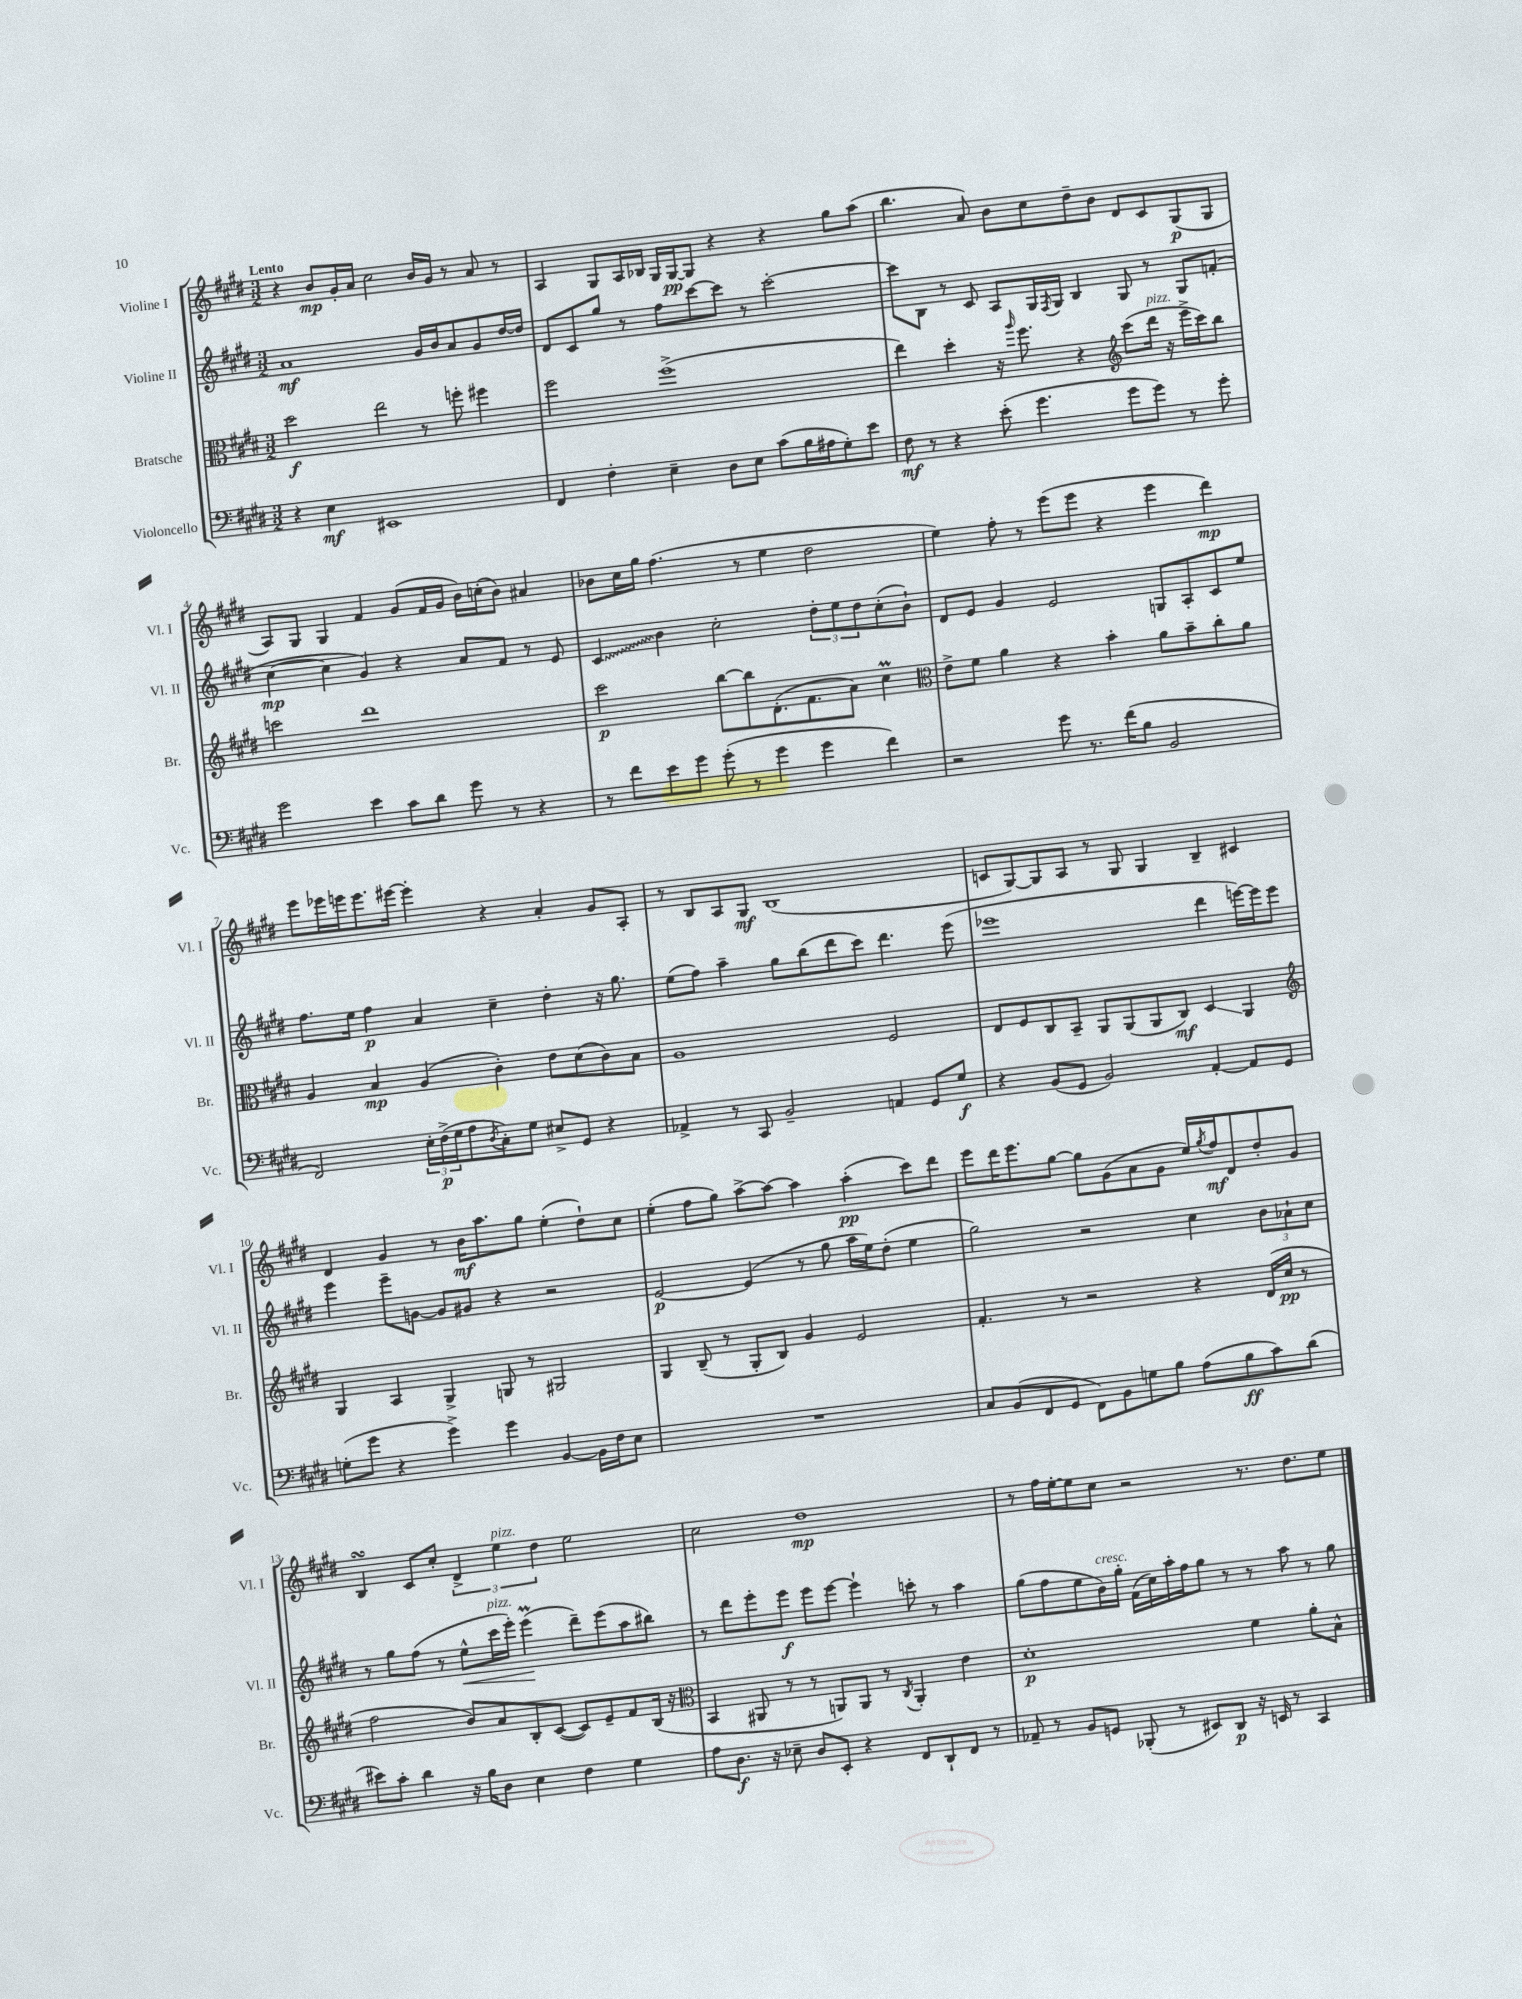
<<
\new StaffGroup <<
\new Staff = "s0" \with { instrumentName = "Violine I" shortInstrumentName = "Vl. I" } {
    \clef treble \key e \major \numericTimeSignature \time 3/2 \tempo "Lento"
    r4 b'8\mp gis'16-. a'16 cis''2 b'16 gis'16 r8 a'8 r8 |
    a4 gis8 a16 bes16 gis16 gis16~\pp gis8 r4 r4 gis''8 a''8( |
    b''4. a'8) b'8 cis''8 dis''8-- b'8 dis'8 cis'8 gis8\p( gis8 |
    a8) gis8 gis4 fis'4 gis'8( fis'16 gis'16 b'16) c''16-.( b'8) ais'4 |
    bes'8 cis''16 gis''16 fis''4.( r8 e''4 dis''2 |
    e''4) fis''8-. r8 e'''8( e'''8 r4 e'''4 dis'''4\mp) |
    e'''8 ees'''16 e'''16 e'''8. eis'''16~ eis'''4-. r4 a'4-. gis'8 a8-. |
    r8 b8 a8 gis8\mf b1( |
    c'8 gis8~) gis8 a8 r8 gis8 gis4 b4-- cis'4 |
    dis'4 gis'4 r8 b'16\mf a''8. gis''8 e''4-.( dis''8-!) cis''8 |
    e''4-.( fis''8 gis''8) a''8~-> a''8~ a''4 a''4-.\pp( cis'''8) dis'''8 |
    e'''8 dis'''16 e'''8. gis''8~ gis''8 gis'8( a'8 gis'8 e''16) \acciaccatura { gis''8 } fis''16\mf dis'8 dis''8-. gis'8 |
    b4\turn cis'8 cis''8-. \tuplet 3/2 { dis'4-> e''4^\markup { \italic "pizz." } dis''4 } e''2 |
    cis''2 dis''1\mp |
    r8 fis''16 e''16~-. e''8 cis''8 r2 r8. dis''8. e''8 \bar "|." |
}
\new Staff = "s1" \with { instrumentName = "Violine II" shortInstrumentName = "Vl. II" } {
    \clef treble \key e \major \numericTimeSignature \time 3/2
    a'1\mf gis'16 b'16 a'8 gis'8 dis''16~ dis''16 |
    dis'8 cis'8 gis''8 r8 fis''8 cis'''8~ cis'''8 r8 cis'''2~-. |
    cis'''8 b8 r8 cis'8 a8 gis16 \acciaccatura { fis8 } gis16 b4 gis8 r8 gis8 f'8-.( |
    cis''4~\mp cis''4 gis'4) r4 a'8 fis'8 r8 e'8 |
    \once \override Glissando.style = #'zigzag cis'4\glissando b'4 cis''2-. \tuplet 3/2 { dis''8-. e''8 dis''8 } cis''8-.( b'8-!) |
    dis'8 e'8 gis'4 e'2 g8 a8-. cis'8 e''8 |
    fis''8. e''16 fis''4\p a'4 cis''4-- dis''4-. r16 gis''8. |
    e''8( fis''8) a''4-- gis''8 b''8( dis'''8 cis'''8) dis'''4. e'''8( |
    ees'''1 dis'''4 e'''16~) e'''16 e'''8 |
    e'''4 e'''8-- g'8~ g'8 gis'8 r4 r2 |
    e'2~\p e'4( r8 gis''8 a''16 e''16) dis''8-.( e''4 |
    gis''2) r2 cis''4 \tuplet 3/2 { b'8 aes'8-! cis''8 } |
    r8 gis''8 fis''8( r8 e''8-^\< cis'''16^\markup { \italic "pizz." } e'''16-.) e'''4\prall\!( dis'''8--) e'''8( a''8 bis''8) |
    r8 dis'''8 e'''8-. e'''8\f e'''8 e'''8~ e'''4-! c'''8-. r8 a''4 |
    gis''8( fis''8 e''8 b'16^\markup { \italic "cresc." }) gis''16-. fis'16( cis''16) a''16-. fis''16 gis''8 r8 r8 a''8 r8 gis''8 \bar "|." |
}
\new Staff = "s2" \with { instrumentName = "Bratsche" shortInstrumentName = "Br." } {
    \clef alto \key e \major \numericTimeSignature \time 3/2
    dis''2\f e''2 r8 f''8-. fis''4 |
    fis''2 fis''1->( |
    e''4) dis''4-. r16 \grace { a''16 } fis''8. r4 \clef treble cis'''8( dis'''16^\markup { \italic "pizz." } r16 e'''16-> cis'''16) b''8 |
    c'''2 dis'''1 |
    cis'''2\p b''8~ b''8 dis'8.-.( fis'8. a'8) cis''4\prall |
    \clef alto e'8-> fis'8 a'4 r4 b'4-. a'8 b'8-- cis''8-. a'8 |
    a4 b4\mp a4( cis'4-.) e'8 dis'8( cis'8) b8 |
    a1 fis2 |
    e8 fis8 cis8 b,8-- a,8 a,8( a,8 cis8\mf) dis4\glissando a,4 |
    \clef treble gis4 a4 gis4-> g8 r8 gis2 |
    gis4 b8--( r8 gis8-. b8) gis'4 e'2 |
    fis'4.-. r8 r2 r4 dis'16( cis''16\pp r8 |
    fis''2 b'8) a'8 b8-. cis'8~( cis'8) e'8-- fis'8 b16( r16 |
    \clef alto b,4 ais,8 r8 r8 a,8) a,8 r8 \acciaccatura { cis8 } a,4-. e'4 |
    dis'1-.\p fis'4 a'8-. b8-^ \bar "|." |
}
\new Staff = "s3" \with { instrumentName = "Violoncello" shortInstrumentName = "Vc." } {
    \clef bass \key e \major \numericTimeSignature \time 3/2
    r4 e4\mf eis,1 |
    fis,4 fis4-. e4-- dis8 e8 cis'8( b16 ais16 gis8-.) e'8 |
    fis8\mf r8 r4 e'8-.( gis'4. gis'8 gis'8) r8 gis'8-. |
    gis'2 e'4 cis'8 dis'8 gis'8 r8 r4 |
    r8 fis'8 e'8 gis'8 gis'8-.( r8 gis'4 gis'4 fis'4) |
    r2 gis'8 r8. fis'16( b8 b,2 |
    fis,2) \tuplet 3/2 { e16-. fis16->\p( gis16 } a8 \acciaccatura { dis8 } cis8-.) gis8 eis8-> gis,8 r4 |
    aes,4-> r8 cis,8 b,2-- a,4 gis,8 gis8\f |
    r4 b,8( gis,8 b,2) a,4~-. a,8 gis,8 |
    g8-.( gis'8 r4 gis'4->) gis'4 b,4~ b,16 fis16 e8 |
    R1. |
    cis8 b,8( fis,8 gis,8 fis,8) b,8 g8 b8 a8( b8\ff cis'8) dis'8( |
    eis'8) cis'8-. dis'4 r16 b16 dis8 e4 fis4 gis4 |
    a8 dis8.\f r16 ees8-- dis8 e,8-. r4 fis,8 dis,8-! fis,8 r8 |
    aes,8-- r8 b,8 g,8 bes,,8-.( r8 eis,8) dis,8\p r16 e,16 r8 cis,4 \bar "|." |
}
>>
>>
